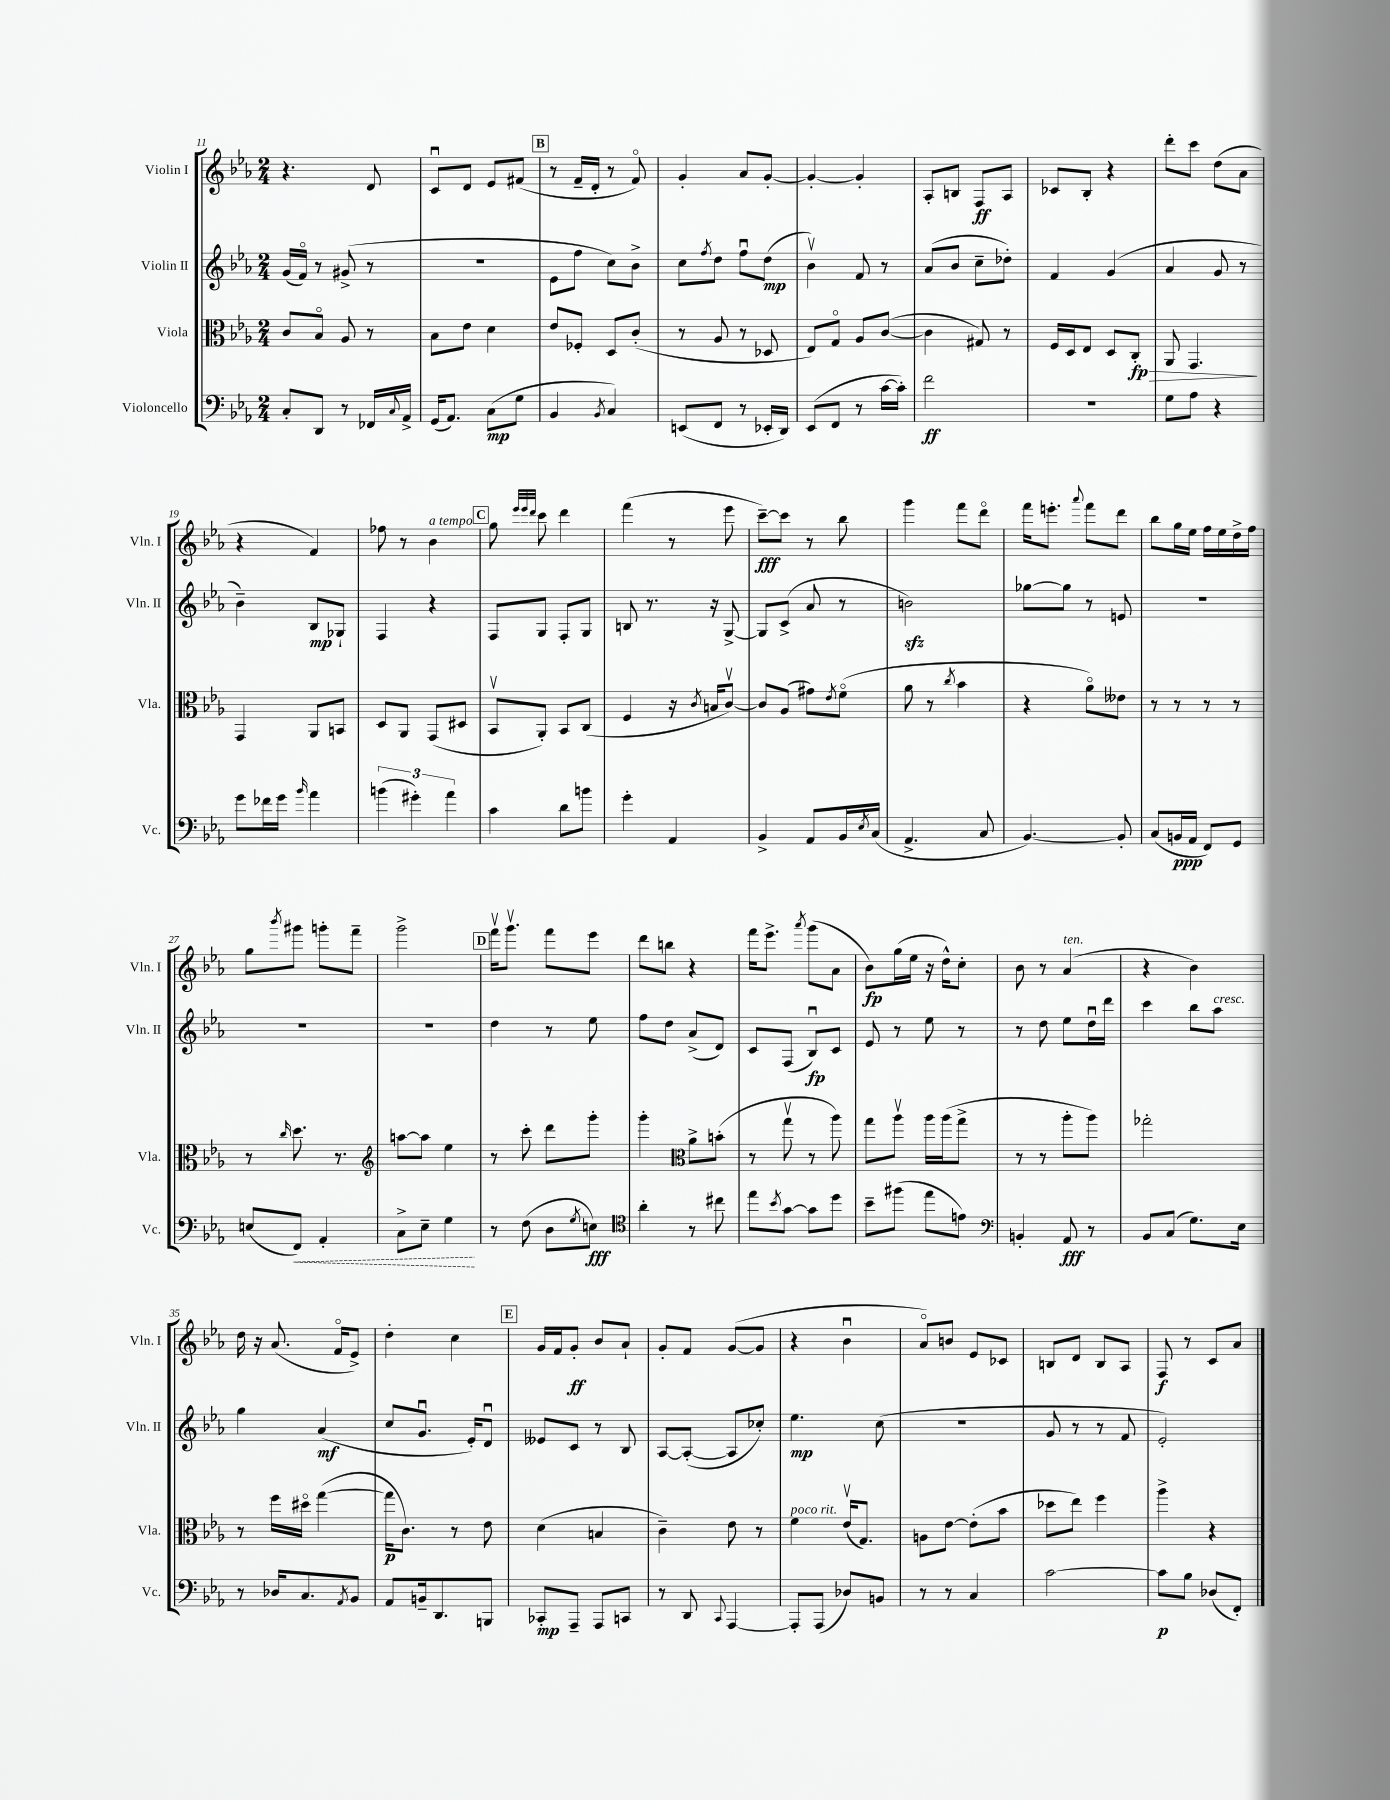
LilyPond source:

<<
\new StaffGroup <<
\new Staff = "s0" \with { instrumentName = "Violin I" shortInstrumentName = "Vln. I" } {
    \clef treble \key ees \major \numericTimeSignature \time 2/4
    r4. d'8 |
    c'8\downbow d'8 ees'8 fis'8( |
    \mark \markup { \box "B" } r8 f'16-- d'16-. r8 f'8\flageolet) |
    g'4-. aes'8 g'8~-. |
    g'4~-. g'4-. |
    aes8-. b8 f8\ff aes8 |
    ces'8 bes8-. r4 |
    d'''8-. c'''8 d''8( aes'8 |
    r4 f'4) |
    fes''8 r8 bes'4^\markup { \italic "a tempo" } |
    \mark \markup { \box "C" } g''8 \grace { ees'''32 ees'''32 d'''32 } c'''8 d'''4 |
    f'''4( r8 ees'''8 |
    c'''8~--\fff) c'''8 r8 bes''8 |
    g'''4 f'''8 d'''8\flageolet |
    f'''16 e'''8.-. \appoggiatura { aes'''8 } f'''8 d'''8 |
    bes''8 g''16 ees''16 f''16 ees''16 d''16-> f''16 |
    g''8 \acciaccatura { bes'''8 } gis'''8 g'''8-. f'''8-- |
    g'''2-> |
    \mark \markup { \box "D" } f'''16\upbow g'''8.\upbow f'''8 ees'''8 |
    d'''8 b''8 r4 |
    f'''16 ees'''8.-> \acciaccatura { aes'''8 } g'''8( aes'8 |
    bes'8\fp) g''16( ees''16 r16 d''16-^) c''8-. |
    bes'8 r8 aes'4^\markup { \italic "ten." }( |
    r4 bes'4) |
    d''16 r16 aes'8.( f'16\flageolet ees'8->) |
    d''4-. c''4 |
    \mark \markup { \box "E" } g'16 f'16 g'8-.\ff bes'8 aes'8-! |
    g'8-. f'8 g'8~( g'8 |
    r4 bes'4\downbow |
    aes'8\flageolet) b'8 ees'8 ces'8 |
    b8 d'8 b8 aes8 |
    f8\f r8 c'8 aes'8 \bar "|." |
}
\new Staff = "s1" \with { instrumentName = "Violin II" shortInstrumentName = "Vln. II" } {
    \clef treble \key ees \major \numericTimeSignature \time 2/4
    g'16( f'16\flageolet) r8 gis'8->( r8 |
    R2 |
    \mark \markup { \box "B" } ees'8 f''8 c''8) bes'8-> |
    c''8 \acciaccatura { f''8 } d''8 f''8\downbow d''8\mp( |
    bes'4\upbow) f'8 r8 |
    aes'8( bes'8 c''8-- des''8-.) |
    f'4 g'4( |
    aes'4 g'8 r8 |
    bes'4--) bes8\mp ges8-! |
    f4 r4 |
    \mark \markup { \box "C" } f8 g8 f8-. g8 |
    b8 r8. r16 g8~-> |
    g8 c'8->( aes'8 r8 |
    b'2\sfz) |
    ges''8~ ges''8 r8 e'8 |
    R2 |
    R2 |
    R2 |
    \mark \markup { \box "D" } d''4 r8 ees''8 |
    f''8 d''8 aes'8->( d'8) |
    c'8 f8( bes8\downbow\fp) c'8 |
    ees'8 r8 ees''8 r8 |
    r8 d''8 ees''8 d''16\downbow d'''16 |
    c'''4 bes''8 aes''8^\markup { \italic "cresc." } |
    g''4 aes'4\mf( |
    c''8 g'8.\downbow ees'16-.) d'8\downbow |
    \mark \markup { \box "E" } eeses'8 c'8 r8 bes8 |
    aes8~ aes8~-.( aes8 ces''8-.) |
    ees''4.\mp c''8( |
    R2 |
    g'8 r8 r8 f'8 |
    ees'2-.) \bar "|." |
}
\new Staff = "s2" \with { instrumentName = "Viola" shortInstrumentName = "Vla." } {
    \clef alto \key ees \major \numericTimeSignature \time 2/4
    c'8 bes8\flageolet aes8 r8 |
    bes8 ees'8 d'4 |
    \mark \markup { \box "B" } ees'8 fes8-. d8 c'8-.( |
    r8 aes8 r8 des8 |
    ees8) g8\flageolet aes8 c'8~( |
    c'4 gis8) r8 |
    f16 d16 ees8 d8 c8-.\fp\> |
    aes,8 g,4.\! |
    g,4 aes,8 b,8 |
    d8 aes,8 g,8( dis8 |
    \mark \markup { \box "C" } bes,8\upbow aes,8-.) bes,8 c8( |
    f4 r16 \acciaccatura { c'8 } b16 c'8~\upbow) |
    c'8 aes8( gis'8) \acciaccatura { ees'8 } f'8\flageolet( |
    aes'8 r8 \acciaccatura { c''8 } bes'4 |
    r4 aes'8\flageolet) eeses'8 |
    r8 r8 r8 r8 |
    r8 \grace { c''16 } d''8. r8. |
    \clef treble a''8~ a''8 ees''4 |
    \mark \markup { \box "D" } r8 c'''8-. d'''8 g'''8-. |
    g'''4-. \clef alto aes'8-> b'8-.( |
    r8 g''8\upbow r8 aes''8) |
    g''8 aes''8\upbow aes''16 aes''16( g''8-> |
    r8 r8 aes''8-. aes''8) |
    ges''2-. |
    r8 f''16 dis''16\flageolet g''4~( |
    g''16\p c'8.) r8 ees'8 |
    \mark \markup { \box "E" } d'4( b4 |
    c'4--) ees'8 r8 |
    f'4^\markup { \italic "poco rit." } ees'16\upbow( g8.) |
    a8 ees'8~ ees'8-.( bes'8 |
    des''8 ees''8) f''4 |
    aes''4-> r4 \bar "|." |
}
\new Staff = "s3" \with { instrumentName = "Violoncello" shortInstrumentName = "Vc." } {
    \clef bass \key ees \major \numericTimeSignature \time 2/4
    c8-. d,8 r8 fes,16 \appoggiatura { c8 } aes,16-> |
    g,16( aes,8.) c8\mp( g8 |
    \mark \markup { \box "B" } bes,4 \acciaccatura { bes,8 } c4) |
    e,8( f,8 r8 ees,16-. d,16) |
    ees,8( f,8 r8 c'16~ c'16-.) |
    f'2\ff |
    r2 |
    g8 aes8 r4 |
    g'8 fes'16 g'16 \grace { bes'16 } aes'4 |
    \tuplet 3/2 { b'4( gis'4-.) aes'4 } |
    \mark \markup { \box "C" } c'4 d'8 b'8 |
    g'4-. aes,4 |
    bes,4-> aes,8 bes,16 \acciaccatura { ees8 } c16( |
    aes,4.-> c8 |
    bes,4.~) bes,8-. |
    c8( b,16\ppp aes,16 f,8) g,8 |
    e8( \once \override Hairpin.style = #'dashed-line f,8\<) aes,4-. |
    c8-> ees8-- g4\! |
    \mark \markup { \box "D" } r8 f8( d8 \acciaccatura { g8 } e8\fff) |
    \clef tenor aes'4-. r8 cis''8 |
    ees''8 \acciaccatura { bes'8 } g'8~ g'8 d''8 |
    bes'8-- fis''8( ees''8 e'8) |
    \clef bass b,4-. aes,8\fff r8 |
    bes,8 c8( g8.) ees16 |
    r8 des16 c8. \acciaccatura { aes,8 } bes,8 |
    aes,8 b,16-- d,8. b,,8 |
    \mark \markup { \box "E" } ces,8-.\mp aes,,8-- aes,,8 c,8 |
    r8 d,8 \appoggiatura { c,8 } aes,,4~ |
    aes,,8-. aes,,8( des8) b,8 |
    r8 r8 c4 |
    c'2~ |
    c'8\p bes8 des8( f,8-.) \bar "|." |
}
>>
>>
\layout { \context { \Score currentBarNumber = #11 } }
